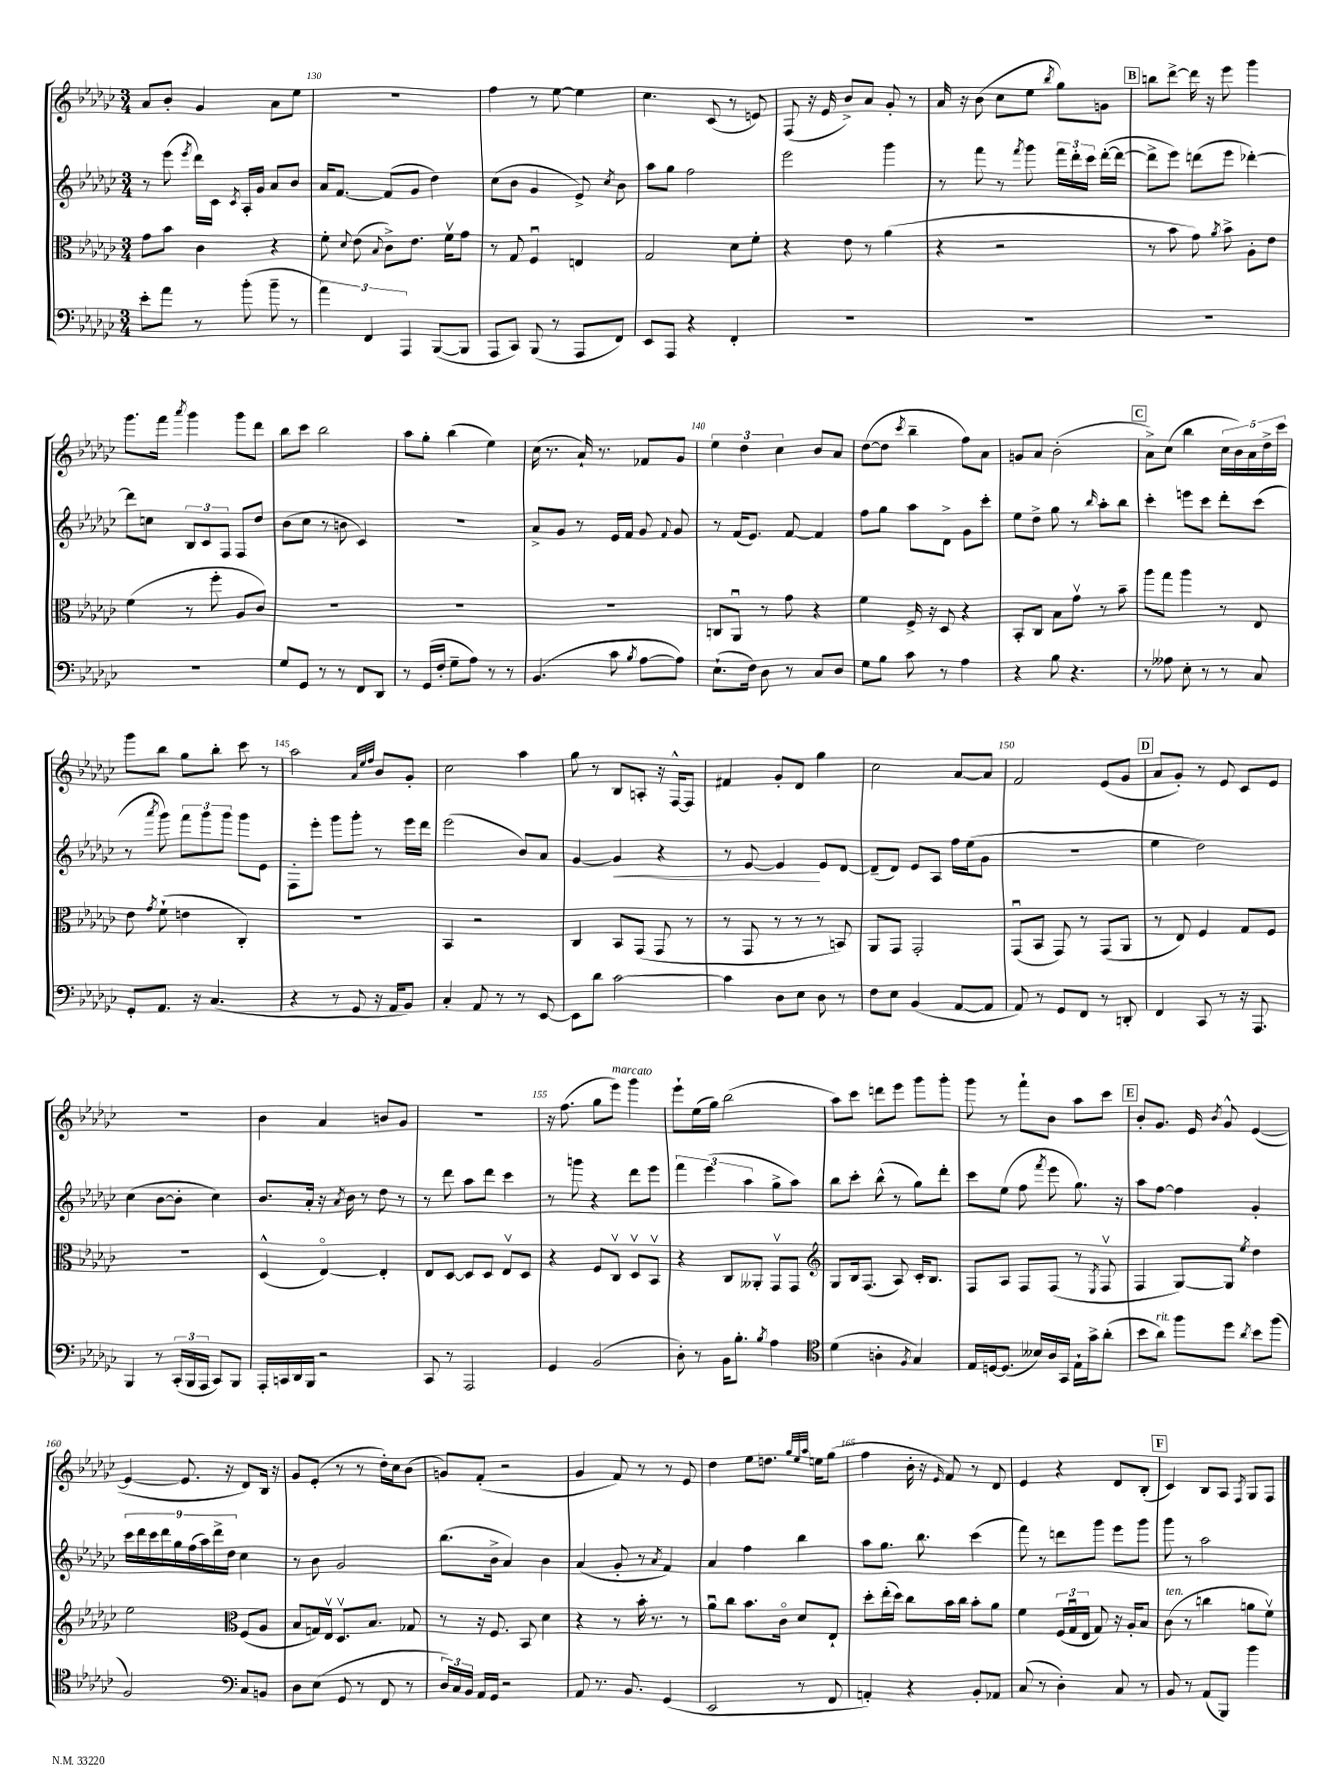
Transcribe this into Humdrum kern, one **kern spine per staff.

**kern	**kern	**kern	**dynam	**kern
*part4	*part3	*part2	*part2	*part1
*staff4	*staff3	*staff2	*staff2	*staff1
*clefF4	*clefC3	*clefG2	*	*clefG2
*k[b-e-a-d-g-c-]	*k[b-e-a-d-g-c-]	*k[b-e-a-d-g-c-]	*	*k[b-e-a-d-g-c-]
*M3/4	*M3/4	*M3/4	*	*M3/4
=129	=129	=129	=129	=129
8e-'\L	8g-\L	8r	.	8a-/L
8a-\J	8b-\J	(8eee-\	.	8b-'/J
.	.	8qeee-/	.	.
8r	4c-\	16ddd-\LL)	.	4g-/
.	.	16c-\JJ	.	.
.	.	8qc-/	.	.
(8b-'\	.	16A-'/LL	.	.
.	.	16g-/JJ	.	.
8b-~\	4r	8a-/L	.	8a-\L
8r	.	8b-/J	.	8ee-\J
=130	=130	=130	=130	=130
6a-\)	8f'\	16a-/KL	.	2.r
.	.	[8.f/J	.	.
.	8qqd-/	.	.	.
.	(8e-\	.	.	.
6FF/	.	.	.	.
.	8qqB-/	.	.	.
.	8c-^\L)	(8f/L]	.	.
6AAA-/	.	.	.	.
.	8.e-\J	8g-/J	.	.
([8BBB-/L	.	4dd-\)	.	.
.	16fv\KL	.	.	.
8BBB-/J]	8g-\J	.	.	.
=131	=131	=131	=131	=131
8AAA-/L	8r	(8cc-\L	.	4ff\
8CC-/J)	8G-/	8b-\J	.	.
(8BBB-/	4Fu/	4g-/	.	8r
8r	.	.	.	[8ee-\
8AAA-/L	4En/	8e-^/)	.	4ee-\]
.	.	8qcc-/	.	.
8FF/J)	.	8b-\	.	.
=132	=132	=132	=132	=132
8EE-/L	2G-/	8aa-\L	.	4.cc-\
8AAA-/J	.	8gg-\J	.	.
4r	.	2ff\	.	.
.	.	.	.	(8c-/
4FF'/	8d-\L	.	.	8r
.	8f'\J	.	.	8en/)
=133	=133	=133	=133	=133
2.r	4r	2eee-\	.	(8F/
.	.	.	.	16r
.	.	.	.	16e-/
.	8e-\	.	.	8b-^/L)
.	8r	.	.	8a-/J
.	(4a-\	4ggg-\	.	8g-'/
.	.	.	.	8r
=134	=134	=134	=134	=134
2.r	4r	8r	.	16a-/
.	.	.	.	16r
.	.	8fff\	.	(8b-\
.	2r	8r	.	8cc-\L
.	.	8qfff/	.	.
.	.	8ggg-\	.	8ee-\J
.	.	.	.	8qbb-/
.	.	24fff\LL	.	8gg-\L)
.	.	24ddd-'\	.	.
.	.	24ccc-\JJ	.	.
.	.	([16ddd-'\LL	.	8gn\J
.	.	16ddd-\JJ_	.	.
!!LO:REH:place=s1:t=B
=135	=135	=135	=135	=135
2.r	8r	8ddd-^\L]	.	8bbn\L
.	8b-\	8eee-\J)	.	[8ddd-^\J
.	8g-\)	(8dddn\L	.	16ddd-\]
.	.	.	.	16r
.	8qa-/	.	.	.
.	8b-^\	8eee-\J	.	8eee-\
.	8A-'\L	[4ddd-X'\)	.	4ggg-\
.	8e-\J	.	.	.
!!LO:LB:g=z
=136	=136	=136	=136	=136
2.r	(4f\	8ddd-\L]	.	8.ggg-\L
.	.	8ccn\J	.	.
.	.	.	.	16fff\Jk
.	.	.	.	8qaaa-/
.	8r	12B-/L	.	4ggg-\
.	.	12c-/	.	.
.	8ff'\	.	.	.
.	.	12F/J	.	.
.	8A-/L	8F/L	.	8ggg-\L
.	8c-/J)	8dd-/J	.	8ddd-\J
=137	=137	=137	=137	=137
8G-/L	2.r	(8b-\L	.	8bb-\L
8GG-/J	.	8cc-\J	.	8ccc-\J
8r	.	8r	.	2bb-\
8r	.	8bn\	.	.
8FF/L	.	4c-/)	.	.
8DD-/J	.	.	.	.
=138	=138	=138	=138	=138
8r	2.r	2.r	.	8aa-\L
(16GG-/LL	.	.	.	8gg-'\J
16F'/JJ	.	.	.	.
8G-~\L	.	.	.	(4bb-\
8A-\J)	.	.	.	.
8r	.	.	.	4ee-\)
8r	.	.	.	.
=139	=139	=139	=139	=139
(4.BB-/	2.r	8a-^/L	.	(16cc-\
.	.	.	.	8.r
.	.	8g-/J	.	.
.	.	8r	.	16a-`/)
.	.	.	.	8.r
8c-\	.	16e-/LL	.	.
.	.	16f/JJ	.	.
8qB-/	.	.	.	.
[8A-\L	.	8g-/	.	8f-X/L
.	.	8qqf/	.	.
8A-\J])	.	8g-/	.	8g-/J
=140	=140	=140	=140	=140
(8.E-`\L	8Cn/L	8r	.	6ee-\
.	8AA-u/J	(16f/KL	.	.
.	.	.	.	6dd-\
16F\Jk)	.	8.e-/J)	.	.
8D-\	8r	.	.	.
.	.	.	.	6cc-\
8r	8g-\	[8f/	.	.
8C-/L	4r	4f/]	.	8b-/L
8D-/J	.	.	.	8a-/J
=141	=141	=141	=141	=141
8G-\L	4f\	8ff\L	.	([8dd-\L
8B-\J	.	8gg-\J	.	8dd-\J]
.	.	.	.	8qccc-/
8c-\	16F^/	8aa-\L	.	4bb-~\
.	16r	.	.	.
8r	8D-/	8d-^\J	.	.
4A-\	4r	8g-\L	.	8ff\L)
.	.	8ccc-'\J	.	8a-\J
=142	=142	=142	=142	=142
4r	8BB-'/L	8ee-\L	.	8gn/L
.	8C-/J	8dd-^\J	.	8a-/J
8B-\	8B-\L	8gg-\	.	(2b-'\
4.r	8g-v\J	8r	.	.
.	.	16qqbb-/	.	.
.	8r	8aa-'\L	.	.
.	8b-~\	8bb-\J	.	.
!!LO:REH:place=s1:t=C
=143	=143	=143	=143	=143
8r	8aa-\L	4ccc-'\	.	8a-^\L)
8A--X\	8gg-\J	.	.	(8cc-\J
8E-'\	4aa-\	8eeen\L	.	4bb-\
8r	.	8ccc-\J	.	.
8r	8r	8ddd-'\L	.	20cc-\LL
.	.	.	.	20b-\)
.	.	.	.	20a-\
8C-/	8E-/	(8ccc-\J	.	.
.	.	.	.	20dd-^\
.	.	.	.	20ccc-\JJ
!!LO:LB:g=z
=144	=144	=144	=144	=144
8GG-'/L	8e-\	8r	.	8ggg-\L
.	8qg-/	8qaaa-/	.	.
8.AA-/J	(8f`\	8ggg-\)	.	8bb-\J
.	4en\	12fff\L	.	8gg-\L
16r	.	.	.	.
.	.	12ggg-\	.	.
(4.C-/	.	.	.	8bb-'\J
.	.	12ggg-\J	.	.
.	4C-'/)	8ggg-\L	.	8ccc-\
.	.	8e-\J	.	8r
=145	=145	=145	=145	=145
4r	2.r	8F'\L	.	2aa-\
.	.	8eee-'\J	.	.
8r	.	8ggg-\L	.	.
8GG-/	.	8ggg-'\J	.	.
.	.	.	.	32qqa-/LLL
.	.	.	.	32qqee-/
.	.	.	.	32qqff/JJJ
16r	.	8r	.	8b-/L
16AA-/KL	.	.	.	.
8BB-/J)	.	16eee-\LL	.	8g-'/J
.	.	16ddd-\JJ	.	.
=146	=146	=146	=146	=146
4C-'/	4BB-/	(2eee-\	.	2cc-\
8AA-/	2r	.	.	.
8r	.	.	.	.
8r	.	8b-/L)	.	4aa-\
[8EE-/	.	8a-/J	.	.
=147	=147	=147	=147	=147
8EE-\L]	4C-/	[4g-/	.	8gg-\
8d-\J	.	.	.	8r
!	!	!	!LO:HP:b	!
[2c-\	8BB-/L	4g-/]	<	8B-/L
.	(8GG-/J	.	.	8An'/J
.	8GG-/	4r	.	16r
.	.	.	.	[16F^^/KL
.	8r	.	.	8F/J]
=148	=148	=148	=148	=148
4c-\]	8r	8r	.	4f#X/
.	8GG-/	[8e-/	.	.
8D-\L	8r	4e-/]	.	8g-'/L
8E-\J	8r	.	.	8d-/J
8D-\	8r	8e-/L	[	4gg-\
8r	8BBn/)	[8d-/J	.	.
=149	=149	=149	=149	=149
8F\L	8AA-/L	(8d-~/L]	.	2cc-\
8E-\J	8GG-/J	8d-/J)	.	.
(4BB-/	2GG-'/	8e-/L	.	.
.	.	8A-/J	.	.
[8AA-/L	.	16ff\LL	.	[8a-/L
.	.	(16ee-\J	.	.
8AA-/J]	.	8g-\J	.	8a-/J]
=150	=150	=150	=150	=150
8AA-/)	(8GG-u/L	2.r	.	2f/
8r	8BB-/J	.	.	.
8GG-/L	8GG-/)	.	.	.
8FF/J	8r	.	.	.
8r	(8GG-/L	.	.	(8e-/L
8DDn'/	8AA-/J	.	.	8g-/J
!!LO:REH:place=s1:t=D
=151	=151	=151	=151	=151
4FF/	8r	4ee-\	.	8a-/L
.	8E-/)	.	.	8g-'/J)
8CC-/	4F/	2dd-\)	.	8r
8r	.	.	.	8e-/
16r	8G-/L	.	.	8c-/L
8.AAA-/	.	.	.	.
.	8F/J	.	.	8e-/J
!!LO:LB:g=z
=152	=152	=152	=152	=152
4BBB-/	2.r	(4cc-\	.	2.r
8r	.	[8b-\L	.	.
(24CC-'/LL	.	8b-'\J]	.	.
24BBB-/	.	.	.	.
24AAA-/JJ	.	.	.	.
8CC-/L)	.	4cc-\)	.	.
8BBB-/J	.	.	.	.
=153	=153	=153	=153	=153
16AAA-'/LL	(4D-^^/	8.b-/L	.	4b-\
16CCn/	.	.	.	.
16DD-/	.	.	.	.
16BBB-/JJ	.	16a-'/Jk	.	.
2r	[4E-/)	16r	.	4a-/
.	.	8qa-/	.	.
.	.	16b-\	.	.
.	.	8r	.	.
.	4E-'/]	8dd-\	.	8bn/L
.	.	8r	.	8g-/J
=154	=154	=154	=154	=154
8CC-/	8E-/L	8r	.	2.r
8r	[8D-/J	8ddd-\	.	.
2AAA-/	8D-/L]	8aa-\L	.	.
.	8D-/J	8ddd-\J	.	.
.	8E-v/L	4ccc-\	.	.
.	8D-/J	.	.	.
=155	=155	=155	=155	=155
4GG-/	4r	8r	.	16r
.	.	.	.	(8.ff\
.	.	8gggn\	.	.
(2BB-/	8F/L	4r	.	8gg-\L
!	!	!	!	!LO:TX:a:i:t=marcato
.	8C-v/J	.	.	8eee-\J)
.	8D-v/L	8ddd-\L	.	4ggg-\
.	8BB-v/J	8eee-\J	.	.
=156	=156	=156	=156	=156
8D-'\)	4r	6fff\	.	8eee-`\L
8r	.	.	.	(16ee-\L
.	.	(6eee-\	.	.
.	.	.	.	16gg-\JJ)
16BB-\KL	8C-/L	.	.	(2bb-\
8.B-'\J	.	.	.	.
.	.	6aa-\	.	.
.	8AA--X'/J	.	.	.
8qB-/	.	.	.	.
4A-\	8GG-v/L	8gg-^\L	.	.
.	8GG-/J	8aa-\J)	.	.
=157	=157	=157	=157	=157
*clefC4	*clefG2	*	*	*
(4d-\	8G-/L	8bb-\L	.	8aa-\L)
.	16B-/k	8ccc-'\J	.	8ccc-\J
.	(8.F/J	.	.	.
4An'\	.	(8bb-^^\	.	8dddn\L
.	8A-/)	8r	.	8eee-\J
8qF/	.	.	.	.
4G-/)	16c-'/KL	8gg-\L)	.	8ggg-\L
.	8.B-/J	.	.	.
.	.	8ddd-'\J	.	8ggg-'\J
=158	=158	=158	=158	=158
16E-/LL	8F/L	8ccc-\L	.	8ggg-\
[16Dn/J	.	.	.	.
(8.D/J]	8A-/J	(8ee-\J	.	8r
.	8F/L	8ff\	.	8fff`\L
16B--X/LL)	.	.	.	.
.	.	8qfff/	.	.
16A-/	(8F/J	8eee-\	.	8b-\J
16GG-/JJ	.	.	.	.
16E-`\LL	8r	8.gg-\)	.	8aa-\L
16g-^\J	.	.	.	.
.	8qE-/	.	.	.
(8a-'\J	8Fv/	.	.	8ccc-\J
.	.	16r	.	.
!!LO:REH:place=s1:t=E
=159	=159	=159	=159	=159
8b-\L	4F/	8aa-\L	.	8b-'/L
!LO:TX:a:i:t=rit.	!	!	!	!
8a-\J)	.	[8ff\J	.	8.g-/J
8ff\L	[8G-/L)	4ff\]	.	.
.	.	.	.	16e-/
.	.	.	.	8qb-/
8dd-\J	8G-/J]	.	.	8g-^^/
8qa-/	8qee-/	.	.	.
8b-\L	4dd-\	4g-'/	.	([4e-/
(8ff\J	.	.	.	.
!!LO:LB:g=z
=160	=160	=160	=160	=160
2F/)	2ee-\	18ccc-\LL	.	4e-/_
.	.	18ddd-\	.	.
.	.	18ccc-\	.	.
.	.	18ddd-\	.	.
.	.	18gg-\	.	.
.	.	.	.	8.e-/]
.	.	(18ff\	.	.
.	.	18aa-\)	.	.
.	.	18ddd-^\	.	.
.	.	.	.	16r
.	.	18dd-\JJ	.	.
*clefF4	*clefC3	*	*	*
8C-/L	(8F/L	4cc-\	.	8d-/L)
8BBn/J	8A-/J	.	.	16B-/Jk
.	.	.	.	16r
=161	=161	=161	=161	=161
8D-\L	8B-/L	8r	.	8g-/L
(8E-\J	16Gn/L)	8b-\	.	(8e-'/J
.	16E-v/JJ	.	.	.
8GG-/	8.D-v/L	2g-/	.	8r
8r	.	.	.	8r
.	8.B-/J	.	.	.
8FF/	.	.	.	16dd-'\LL)
.	.	.	.	16cc-\J
8r	8G-X/	.	.	(8b-\J
=162	=162	=162	=162	=162
24D-/LL)	8r	(8.bb-\L	.	8gn/L)
24C-/	.	.	.	.
24BB-/JJ	.	.	.	.
16AA-/LL	16r	.	.	(8f'/J
16GG-/JJ	8.F/	16b-^\Jk	.	.
2r	.	4a-/)	.	2r
.	8BB-/	.	.	.
.	4d-\	4b-\	.	.
=163	=163	=163	=163	=163
8AA-/	4r	(4a-/	.	4g-/
8.r	.	.	.	.
.	8r	8g-'/	.	8f/)
8.BB-/	.	.	.	.
.	16b-'\	8r	.	8r
.	8.r	.	.	.
.	.	8qa-/	.	.
(4GG-/	.	4f/)	.	8r
.	8r	.	.	8e-/
=164	=164	=164	=164	=164
2EE-/	8a-u\L	4a-/	.	4dd-\
.	8cc-\J	.	.	.
.	8.b-\L	4ff\	.	8ee-\L
.	.	.	.	8.ddn\J
.	16c-\Jk	.	.	.
8r	8d-/L	4bb-\	.	.
.	.	.	.	32qqgg-/LLL
.	.	.	.	32qqee-/
.	.	.	.	32qqaa-/JJJ
.	.	.	.	16een\KL
8FF/	8E-`/J	.	.	(8gg-\J
=165	=165	=165	=165	=165
4AAn'/)	8dd-'\L	8aa-\L	.	4ff\
.	(16ee-'\L	8.gg-\J	.	.
.	16dd-\JJ)	.	.	.
4r	8cc-\L	.	.	16b-'\
.	.	8.bb-\	.	16r
.	.	.	.	16qqe-/
.	16b-\L	.	.	8f/)
.	16cc-\JJ	.	.	.
8BB-'/L	8b-'\L	(4ccc-\	.	8r
8AA-X/J	8a-\J	.	.	8d-/
=166	=166	=166	=166	=166
(8C-/	4f\	8fff\)	.	4e-/
8r	.	8r	.	.
4D-'\)	(24F/LL	8dddn\L	.	4r
.	24G-u/	.	.	.
.	24E-/JJ	.	.	.
.	8G-/)	8ggg-\J	.	.
8C-/	16r	8eee-\L	.	8d-/L
.	16A-'/KL	.	.	.
8r	8B-/J	8ggg-\J	.	(8B-'/J
!!LO:REH:place=s1:t=F
=167	=167	=167	=167	=167
!	!LO:TX:a:i:t=ten.	!	!	!
8BB-/	(8c-\	8ggg-\	.	4c-/)
8r	8r	8r	.	.
(8AA-/L	4ccn\	2aa-\	.	8B-/L
8BBB-/J)	.	.	.	8A-/J
.	.	.	.	8qF/
4b-\	8an\L	.	.	8G-/L
.	8fv\J)	.	.	8F/J
==	==	==	==	==
*-	*-	*-	*-	*-
